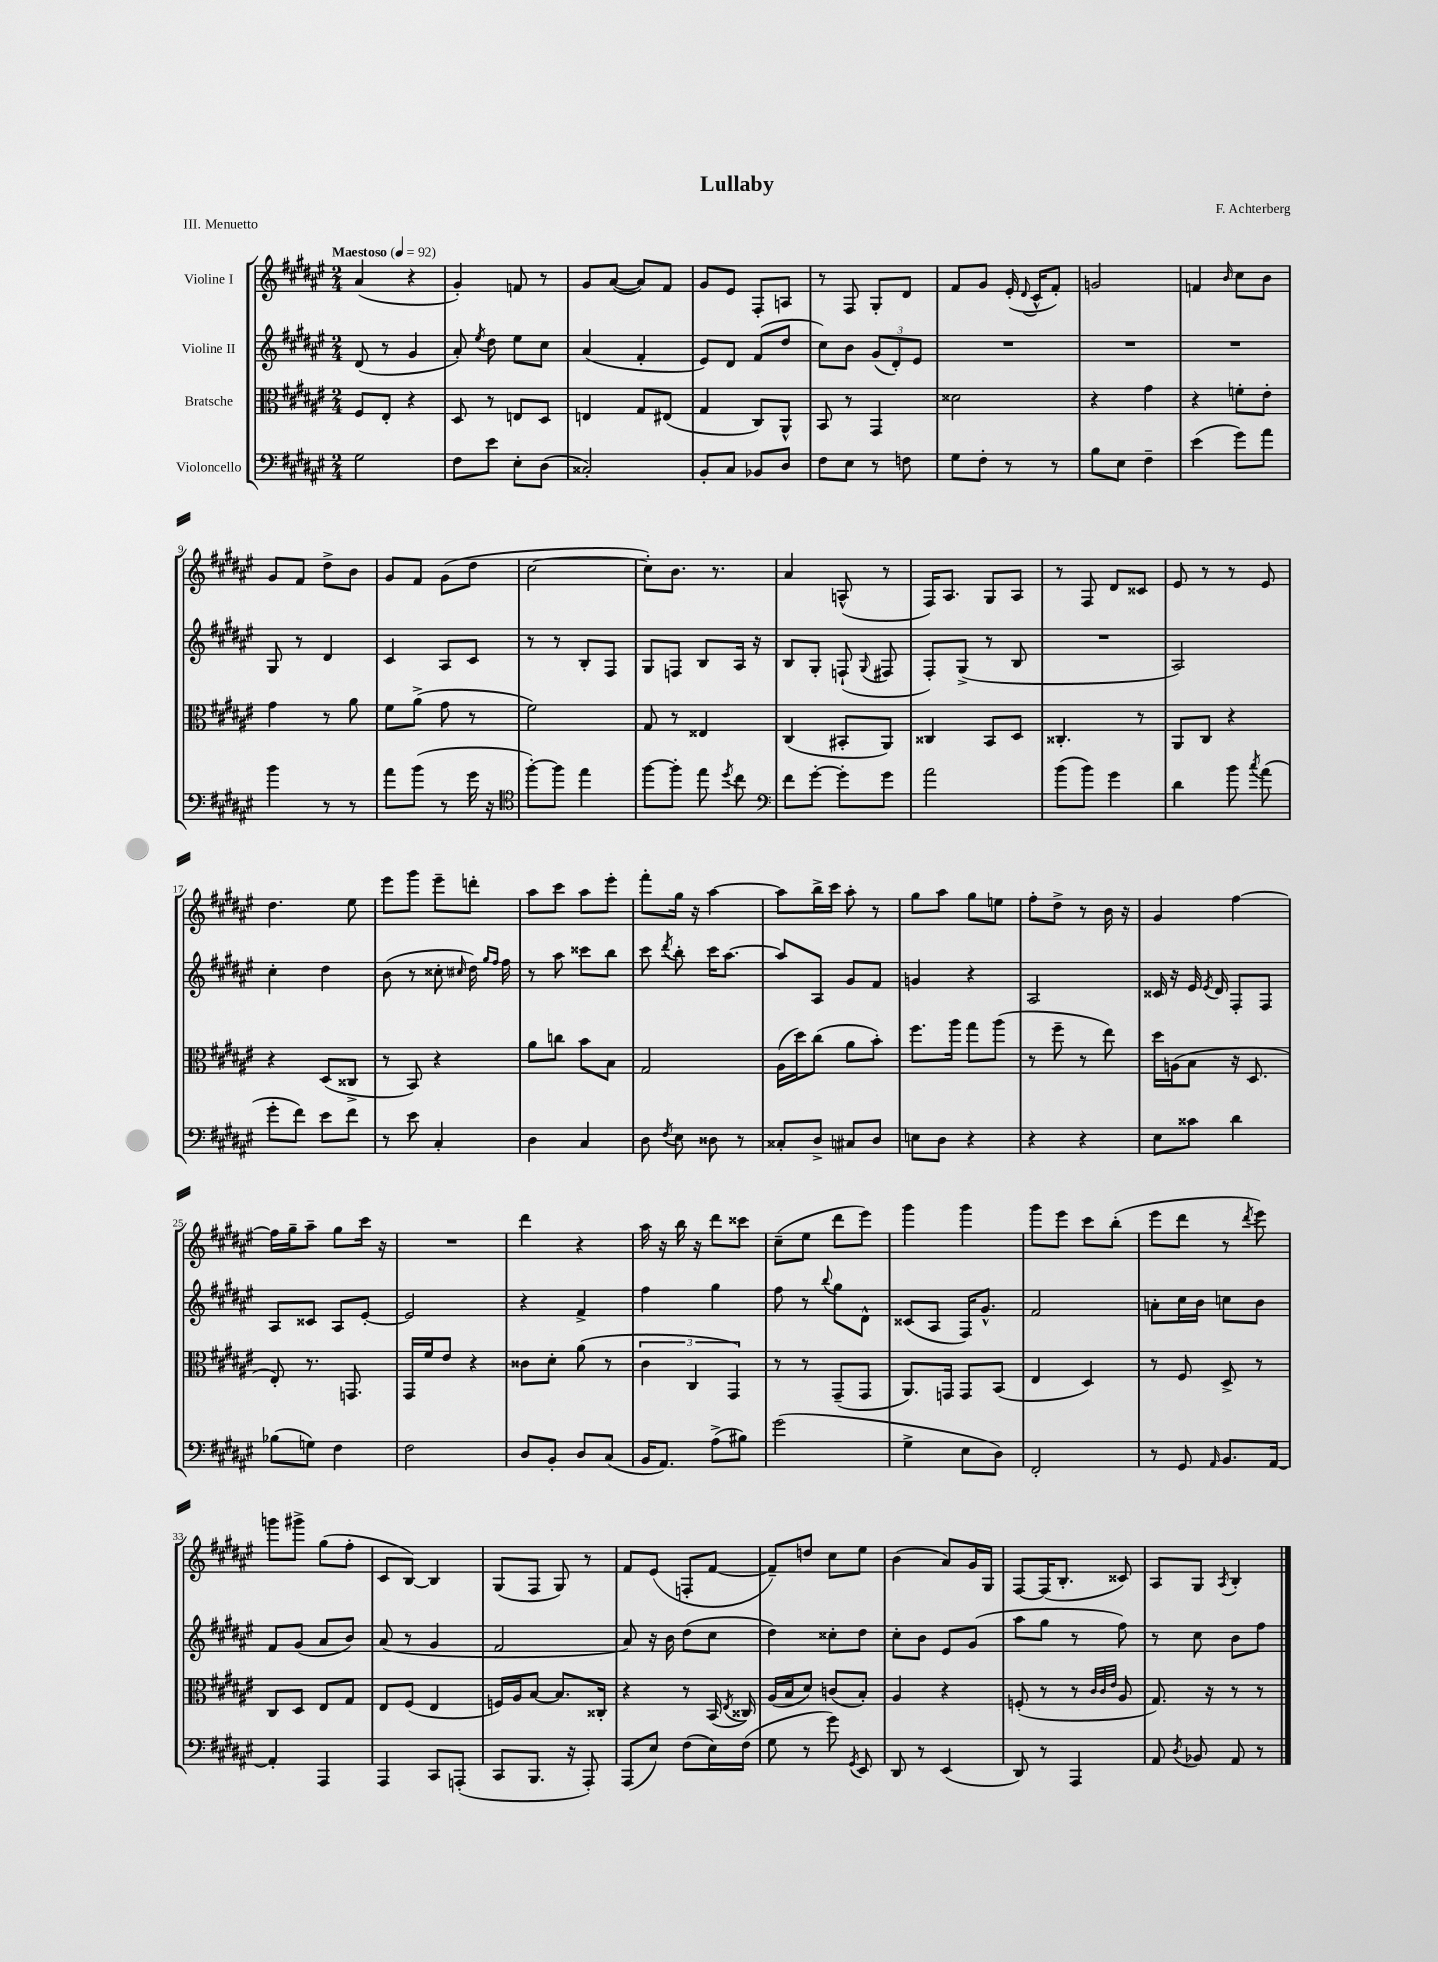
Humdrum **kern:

**kern	**kern	**kern	**kern
*staff4	*staff3	*staff2	*staff1
*clefF4	*clefC3	*clefG2	*clefG2
*k[f#c#g#d#a#e#]	*k[f#c#g#d#a#e#]	*k[f#c#g#d#a#e#]	*k[f#c#g#d#a#e#]
*M2/4	*M2/4	*M2/4	*M2/4
*MM92	*MM92	*MM92	*MM92
2G#\	8F#/L	(8d#/	(4a#/
.	8E#'/J	8r	.
.	4r	4g#/	4r
=	=	=	=
8F#\L	8D#/	8a#'/)	4g#'/)
.	.	8qee#/	.
8e#\J	8r	8dd#\	.
8E#'\L	8E/L	8ee#\L	8f/
(8D#\J	8D#/J	8cc#\J	8r
=	=	=	=
2C##'/)	4E/	(4a#/	8g#/L
.	.	.	([8a#/J
.	8G#/L	4f#'/	8a#/]L)
.	(8E#/J	.	8f#/J
=	=	=	=
8BB'/L	4G#/	8e#/L)	8g#/L
8C#/J	.	8d#/J	8e#/J
8BB-/L	8C#/L)	(8f#/L	8F#'/L
8D#/J	8AA#^^/J	8dd#/J	8A/J
=	=	=	=
8F#\L	8BB/	8cc#\L)	8r
8E#\J	8r	8b\J	8F#/
8r	4GG#/	(12g#/L	8G#'/L
.	.	12d#'/)	.
8F\	.	.	8d#/J
.	.	12e#/J	.
=	=	=	=
8G#\L	2d##\	2r	8f#/L
8F#'\J	.	.	8g#/J
8r	.	.	(16e#'/
.	.	.	8qqd#/
.	.	.	16c#^^/LK
8r	.	.	8f#'/J)
=	=	=	=
8B\L	4r	2r	2g/
8E#\J	.	.	.
4F#~\	4g#\	.	.
=	=	=	=
(4e#\	4r	2r	4f/
.	.	.	16qqb/
8g#\L)	8f'\L	.	8cc#\L
8a#\J	8e#'\J	.	8b\J
=	=	=	=
4b\	4g#\	8G#/	8g#/L
.	.	8r	8f#/J
8r	8r	4d#/	8dd#^\L
8r	8a#\	.	8b\J
=	=	=	=
8a#\L	8f#\L	4c#/	8g#/L
(8b\J	(8a#^\J	.	8f#/J
8r	8g#\	8A#/L	(8g#\L
16g#\	8r	8c#/J	8dd#\J
16r	.	.	.
=	=	=	=
*clefC4	*	*	*
[8ff#'\L)	2f#\)	8r	[2cc#\
8ff#\]J	.	8r	.
4ee#\	.	8B'/L	.
.	.	8F#/J	.
=	=	=	=
[8ff#\L	8G#/	8G#/L	8cc#'\]L)
8ff#'\]J	8r	8F/J	8.b\J
8ee#\	4E##/	8B/L	.
.	.	.	8.r
8qdd#/	.	.	.
8cc#\	.	16A#/Jk	.
.	.	16r	.
=	=	=	=
*clefF4	*	*	*
8f#\L	(4C#/	8B/L	4a#/
[8g#'\J	.	8G#'/J	.
8g#'\]L	8BB#'/L	(8F`/	(8A^^/
.	.	8qqG#/	.
8g#\J	8AA#/J)	8F#/	8r
=	=	=	=
2a#\	4C##/	8F#'/L)	16F#/LK)
.	.	.	8.A#/J
.	.	(8G#^/J	.
.	8BB/L	8r	8G#/L
.	8D#/J	8B/	8A#/J
=	=	=	=
(8b\L	4.C##'/	2r	8r
8b\J)	.	.	8F#/
4g#\	.	.	8d#/L
.	8r	.	8c##/J
=	=	=	=
4d#\	8AA#/L	2A#/)	8e#/
.	8C#/J	.	8r
8b\	4r	.	8r
8qcc#/	.	.	.
(8a#\	.	.	8e#/
=	=	=	=
8g#'\L	4r	4cc#'\	4.dd#\
8f#\J)	.	.	.
8e#\L	(8D#/L	4dd#\	.
8f#\J	8C##^/J	.	8ee#\
=	=	=	=
8r	8r	(8b\	8eee#\L
8e#\	8BB/)	8r	8ggg#\J
4C#'/	4r	8cc##'\	8eee#~\L
.	.	16qqcc#/	.
.	.	16dd#\)	8ddd'\J
.	.	16qqgg#/LL	.
.	.	16qqff#/JJ	.
.	.	16ff#\	.
=	=	=	=
4D#\	8a#\L	8r	8aa#\L
.	8cc\J	8aa#\	8ccc#\J
4C#/	8b\L	8ccc##\L	8aa#\L
.	8B\J	8bb\J	8eee#'\J
=	=	=	=
8D#\	2G#/	8ccc#\	8fff#'\L
8qF#/	.	8qddd#/	.
8E#\	.	8bb'\	16gg#\Jk
.	.	.	16r
8D##\	.	16ccc#\LK	[4aa#\
.	.	[8.aa#\J	.
8r	.	.	.
=	=	=	=
8C##'/L	(16A#\LL	8aa#/]L	8aa#\]L
.	16dd#\J)	.	.
8D#^/J	(8cc#\J	8A#/J	16bb^\L
.	.	.	16ccc#\JJ
8C#/L	8a#\L	8g#/L	8aa#'\
8D#/J	8b'\J)	8f#/J	8r
=	=	=	=
8E\L	8.ff#\L	4g/	8gg#\L
8D#\J	.	.	8aa#\J
.	16aa#\Jk	.	.
4r	8gg#\L	4r	8gg#\L
.	(8aa#\J	.	8ee\J
=	=	=	=
4r	8r	2A#/	8ff#'\L
.	8ff#~\	.	8dd#^\J
4r	8r	.	8r
.	8ee#\)	.	16b\
.	.	.	16r
=	=	=	=
8E#\L	16dd#\LL	16c##/	4g#/
.	(16A\J	16r	.
8c##\J	8B\J	16e#/	.
.	.	8qe#/	.
.	.	16d#/	.
4d#\	16r	8F#'/L	[4ff#\
.	8.D#/	.	.
.	.	8F#/J	.
=	=	=	=
(8B-\L	8E#'/)	8A#/L	16ff#\]LL
.	.	.	16gg#~\J
8G\J)	8.r	8c##/J	8aa#~\J
4F#\	.	8A#/L	8gg#\L
.	8.GG/	.	.
.	.	[8e#'/J	16ccc#\Jk
.	.	.	16r
=	=	=	=
2F#\	16GG#/LL	2e#/]	2r
.	16f#/J	.	.
.	8e#/J	.	.
.	4r	.	.
=	=	=	=
8D#/L	8c##\L	4r	4ddd#\
8BB'/J	8d#'\J	.	.
8D#/L	(8a#\	4f#^/	4r
(8C#/J	8r	.	.
=	=	=	=
16BB/LK	6c#\	4ff#\	16aa#\
8.AA#/J)	.	.	16r
.	.	.	16bb\
.	6C#/	.	.
.	.	.	16r
(8A#^\L	.	4gg#\	8ddd#\L
.	6GG#/)	.	.
8B#\J)	.	.	8ccc##\J
=	=	=	=
(2g#\	8r	8ff#\	(8cc#~\L
.	8r	8r	8ee#\J
.	.	8qqbb/	.
.	(8GG#~/L	8gg#\L	8ddd#\L
.	8GG#/J	8d#^^\J	8eee#\J)
=	=	=	=
4G#^\	8.AA#/L)	(8c##/L	4ggg#\
.	.	8A#/J	.
.	16GG/Jk	.	.
8E#\L	8GG/L	16F#/LK)	4ggg#\
.	.	8.g#^^/J	.
8D#\J)	(8BB/J	.	.
=	=	=	=
2FF#'/	4E#/	2f#/	8ggg#\L
.	.	.	8eee#\J
.	4D#/)	.	8ccc#\L
.	.	.	(8bb'\J
=	=	=	=
8r	8r	8a'\L	8eee#\L
8GG#/	8F#/	16cc#\L	8ddd#\J
.	.	16b\JJ	.
16qqAA#/	.	.	.
8.BB/L	8D#^/	8cc\L	8r
.	.	.	8qddd#/
.	8r	8b\J	8eee#\)
[16AA#/Jk	.	.	.
=	=	=	=
4AA#'/]	8C#/L	8f#/L	8ggg\L
.	8D#/J	(8g#/J	8ggg#^\J
4AAA#/	8E#/L	8a#/L	(8gg#\L
.	8G#/J	8b/J)	8ff#'\J
=	=	=	=
4AAA#/	8E#/L	(8a#/	8c#/L
.	(8F#/J	8r	[8B/J)
8CC#/L	4E#/	4g#/	4B/]
(8AAA'/J	.	.	.
=	=	=	=
8CC#/L	16F/LL)	2f#/	(8G#/L
.	16A#/J	.	.
8.BBB/J	[8B/J	.	8F#/J
.	8.B/]L	.	8G#/)
16r	.	.	.
8AAA#'/)	.	.	8r
.	16C##'/Jk	.	.
=	=	=	=
(8AAA#/L	4r	8a#/)	8f#/L
8E#/J)	.	16r	(8e#/J
.	.	16b\	.
(8F#\L	8r	(8dd#\L	8F'/L
16E#\L)	(16BB/	8cc#\J	[8f#/J
.	8qE#/	.	.
(16F#\JJ	16C##/)	.	.
=	=	=	=
8G#\	(16A#/LL	4dd#\)	8f#~/]L)
.	16B/J	.	.
8r	8d#/J)	.	8dd/J
8g#\)	(8c/L	8cc##'\L	8cc#\L
8qGG#/	.	.	.
8EE#/	8B'/J)	8dd#\J	8ee#\J
=	=	=	=
8DD#/	4A#/	8cc#'\L	(4b\
8r	.	8b\J	.
(4EE#/	4r	8e#/L	8a#/L)
.	.	(8g#/J	16g#/L
.	.	.	16G#/JJ
=	=	=	=
8DD#/)	(8F'/	8aa#\L	[8F#/L
8r	8r	8gg#\J	(16F#/]K
.	.	.	8.B'/J
4AAA#/	8r	8r	.
.	32qqc#/LLL	.	.
.	32qqc#/	.	.
.	32qqe#/JJJ	.	.
.	8A#/	8ff#\)	8c##/)
=	=	=	=
8AA#/	8.G#/)	8r	8A#/L
8qD#/	.	.	.
8BB-/	.	8cc#\	8G#/J
.	16r	.	.
.	.	.	8qA#/
8AA#/	8r	8b\L	4B'/
8r	8r	8ff#\J	.
==	==	==	==
*-	*-	*-	*-
